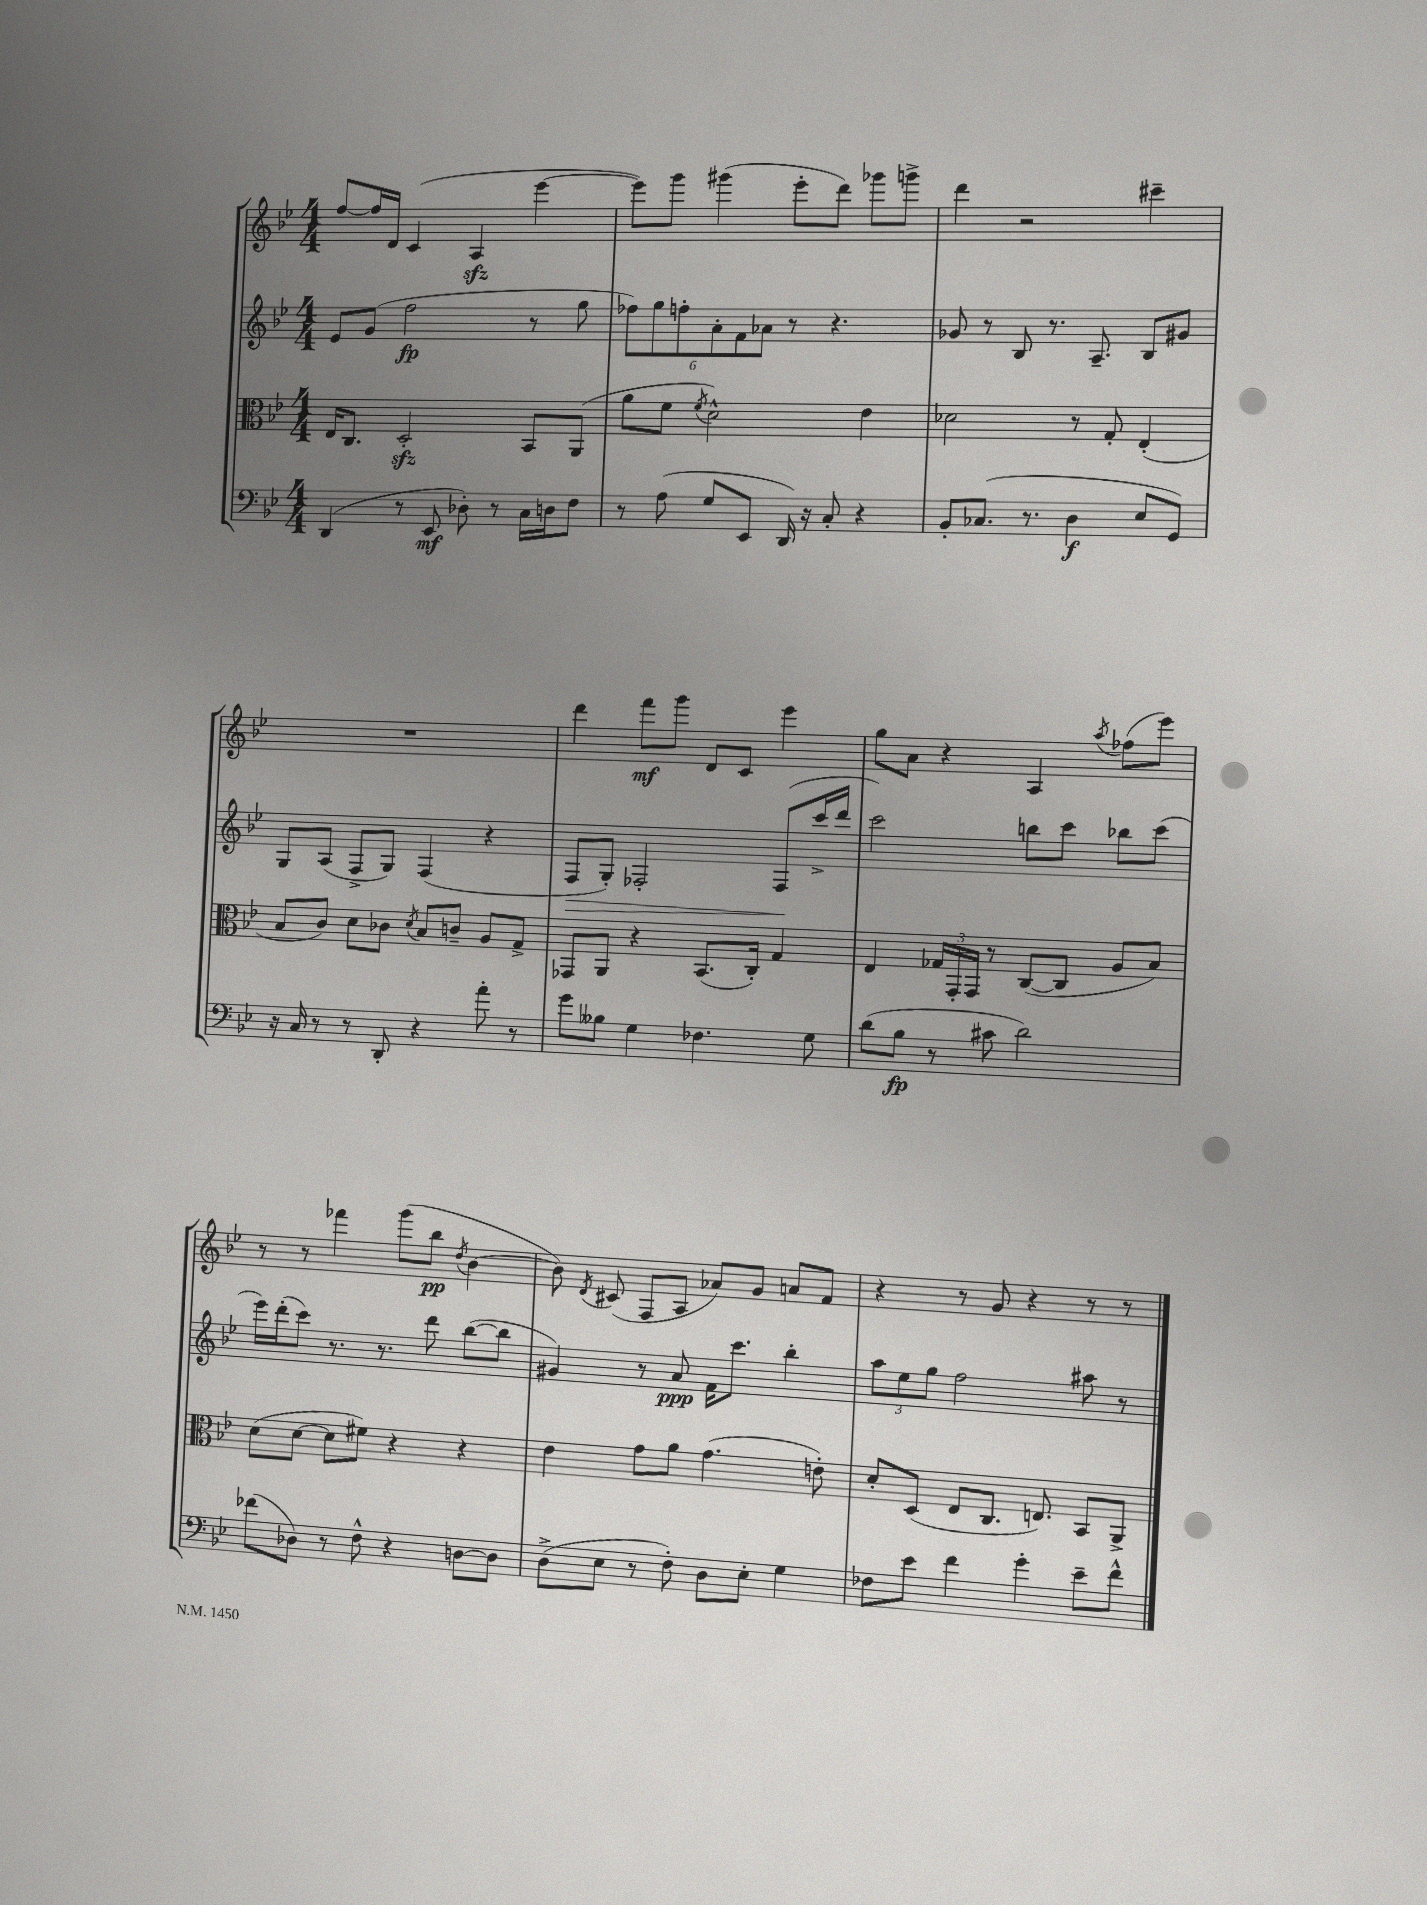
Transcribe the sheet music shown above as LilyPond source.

<<
\new StaffGroup <<
\new Staff = "s0" {
    \clef treble \key bes \major \numericTimeSignature \time 4/4
    \autoBeamOff f''8[~ f''16 d'16] c'4( a4\sfz ees'''4~ |
    ees'''8[) g'''8] gis'''4( ees'''8[-. d'''8]) ges'''8[ g'''8]-> |
    d'''4 r2 cis'''4-- |
    R1 |
    d'''4 f'''8[\mf g'''8] d'8[ c'8] ees'''4 |
    g''8[ a'8] r4 a4 \acciaccatura { a''8 } fes''8[( ees'''8]) |
    r8 r8 fes'''4 g'''8[( bes''8]\pp \acciaccatura { d''8 } bes'4~ |
    bes'8) \acciaccatura { d'8 } cis'8( f8[ a8] aes'8[) g'8] a'8[ f'8] |
    r4 r8 g'8 r4 r8 r8 \bar "|." |
}
\new Staff = "s1" {
    \clef treble \key bes \major \numericTimeSignature \time 4/4
    \autoBeamOff ees'8[ g'8]( f''2\fp r8 g''8 |
    \tuplet 6/4 { fes''8[) g''8 f''8-. a'8-. f'8 aes'8] } r8 r4. |
    ges'8 r8 bes8 r8. a8.-- bes8[ gis'8] |
    g8[ a8]( f8[-> g8]) f4( r4 |
    f8[\> g8]-.) fes2-. fes8[\!( c'''16-> d'''16] |
    c'''2) b''8[ c'''8] bes''8[ c'''8]( |
    ees'''16[) d'''16-.( c'''8]) r8. r8. d'''8 bes''8[~( bes''8] |
    gis'4) r8 a'8\ppp f'16[ c'''8.] bes''4-. |
    \tuplet 3/2 { a''8[ ees''8 g''8] } f''2 ais''8 r8 \bar "|." |
}
\new Staff = "s2" {
    \clef alto \key bes \major \numericTimeSignature \time 4/4
    \autoBeamOff ees16[ c8.] d2-.\sfz bes,8[ a,8]( |
    a'8[ f'8] \acciaccatura { f'8 } d'2-^) ees'4 |
    des'2 r8 g8-. ees4-.( |
    bes8[ c'8]) d'8[ ces'8] \acciaccatura { d'8 } bes8[ c'8]-- a8[ g8]-> |
    ges,8[ a,8] r4 bes,8.[( c16]-.) g4 |
    ees4 \tuplet 3/2 { ges16[ g,16-. g,16] } r8 c8[~( c8] a8[ bes8]) |
    d'8[( d'8]~ d'8[ fis'8]) r4 r4 |
    ees'4 g'8[ a'8] g'4.( e'8-.) |
    d'8[-. d8]( ees8[ c8.] e8.) bes,8[ a,8]-> \bar "|." |
}
\new Staff = "s3" {
    \clef bass \key bes \major \numericTimeSignature \time 4/4
    \autoBeamOff d,4( r8 ees,8\mf des8-.) r8 c16[ d16 f8] |
    r8 a8( g8[ ees,8] d,16) r16 c8-. r4 |
    bes,8[-. ces8.]( r8. d4\f ees8[ g,8]) |
    r16 c16 r8 r8 d,8-. r4 a'8-. r8 |
    g'8[ beses8] g4 fes4. g8 |
    d'8[( bes8]\fp r8 cis'8 d'2) |
    fes'8[( des8]) r8 f8-^ r4 d8[~ d8] |
    d8[->( ees8] r8 f8-.) d8[ ees8]-. g4 |
    fes8[ ees'8] f'4 g'4-. ees'8[-- f'8]-^ \bar "|." |
}
>>
>>
\layout { \context { \Score \remove "Bar_number_engraver" } }
